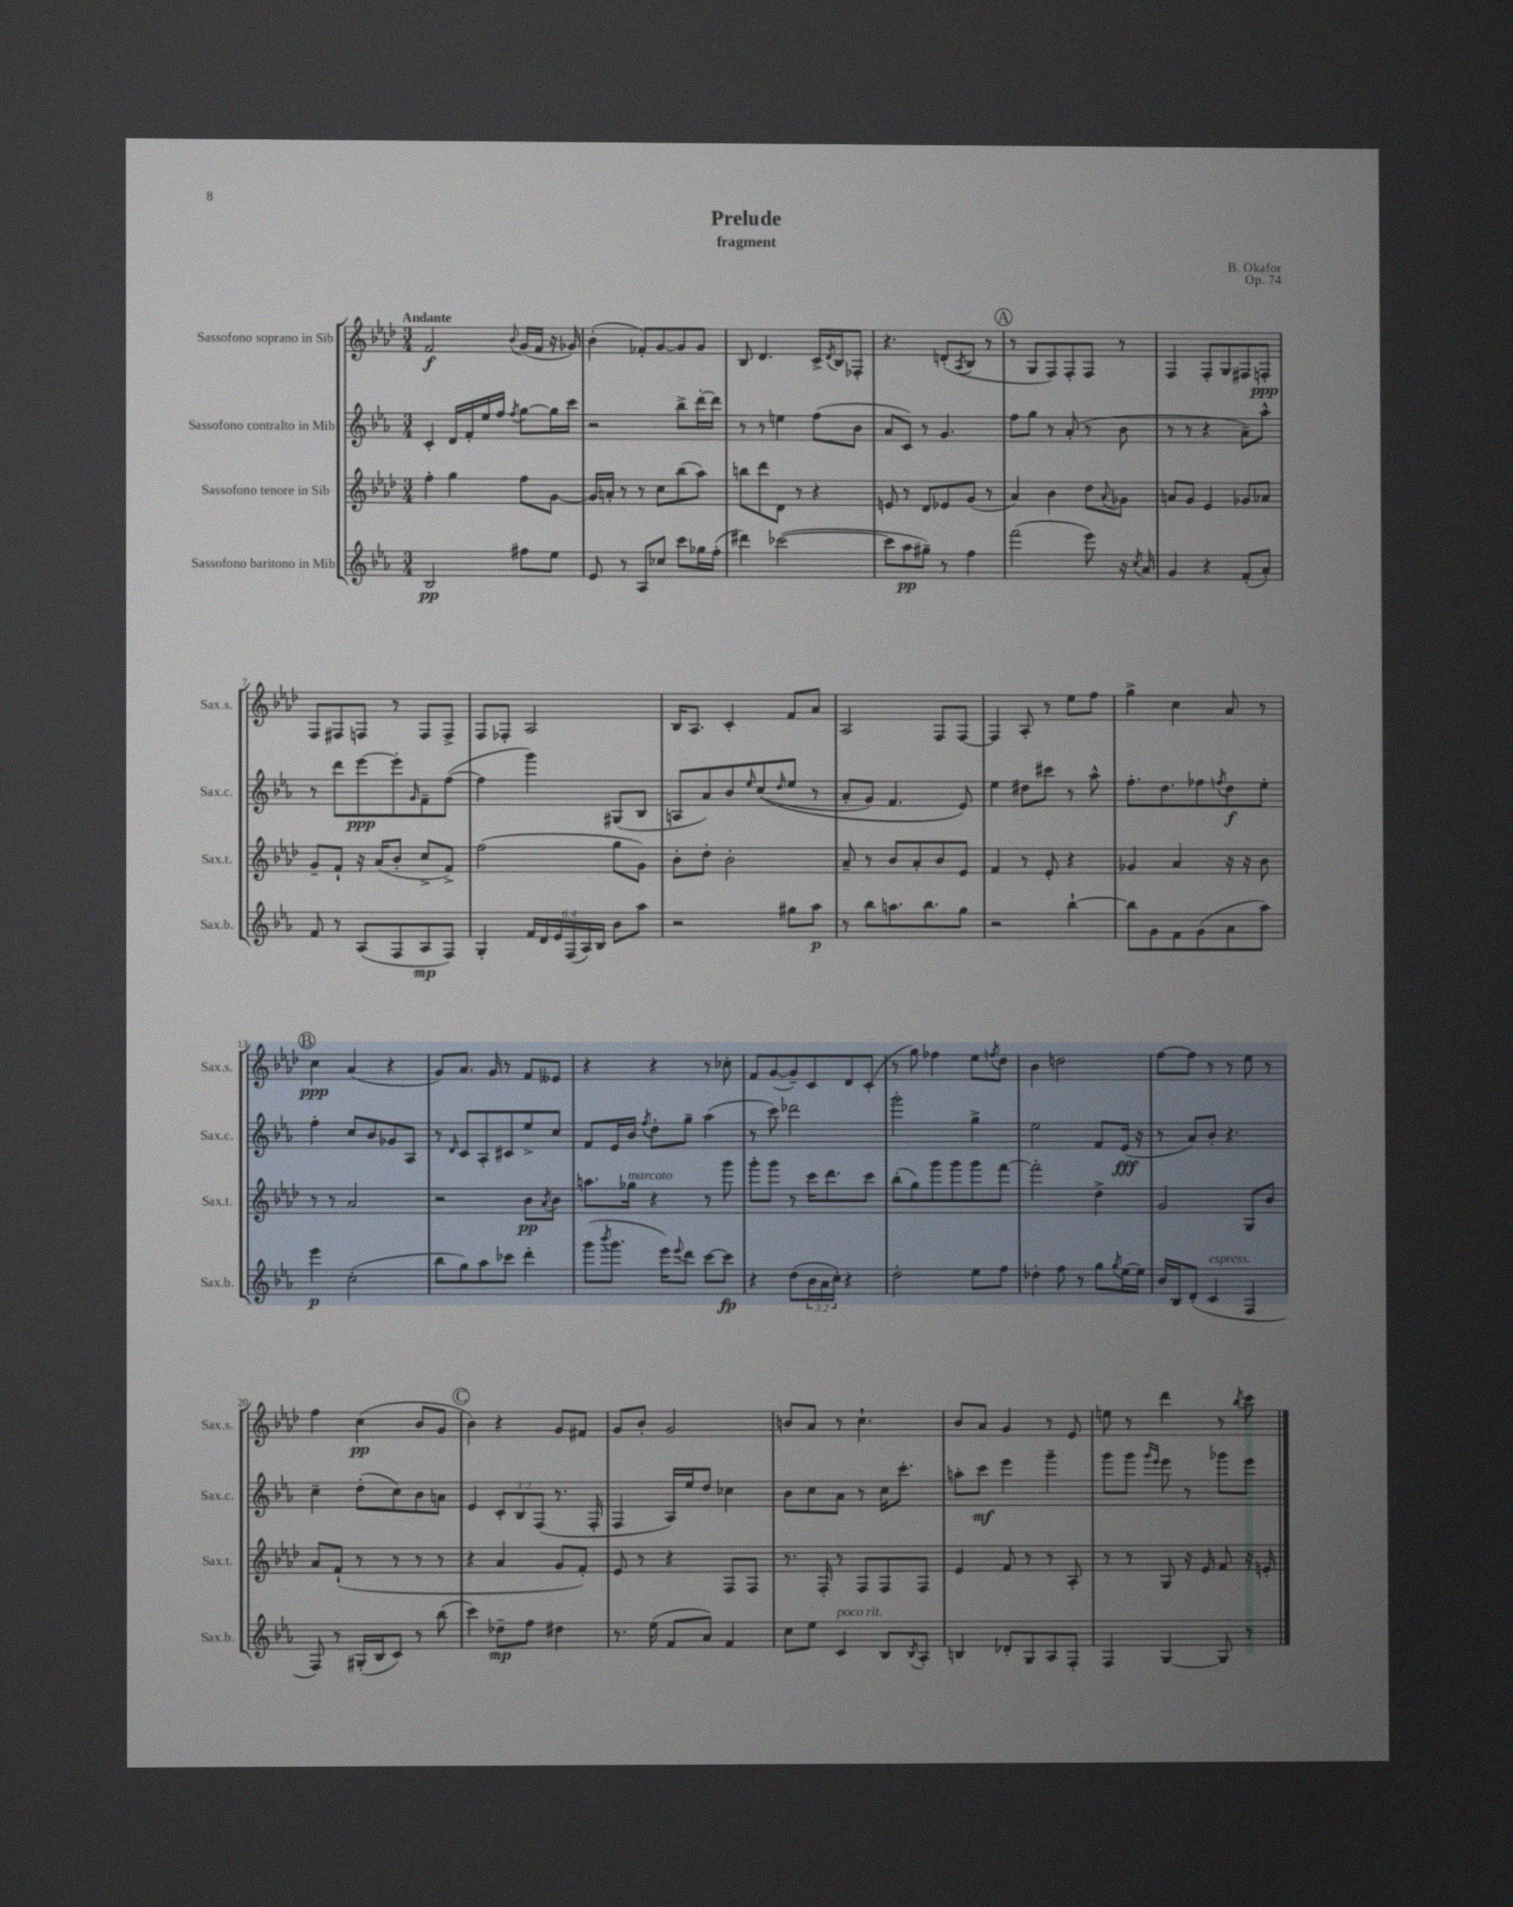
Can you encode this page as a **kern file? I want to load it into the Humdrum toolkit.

**kern	**kern	**kern	**kern
*staff4	*staff3	*staff2	*staff1
*clefG2	*clefG2	*clefG2	*clefG2
*k[b-e-a-]	*k[b-e-a-d-]	*k[b-e-a-]	*k[b-e-a-d-]
*M3/4	*M3/4	*M3/4	*M3/4
2B-	4ff'	4c'	2f
.	4gg	16d	.
.	.	16f'	.
.	.	16ee-	.
.	.	16ff	.
.	.	8qff	8qqb-
8ff#	8ff	[8gg	(16g
.	.	.	16f
8ee-	[8g	16gg]	16r
.	.	16ccc	16g-)
=	=	=	=
8e-	16g]	2r	(4b-'
.	16a'	.	.
8r	8r	.	.
8A-	8r	.	8f-')
8cc-	8cc	.	[8g
8ccc	(8bb-	8bb-^	8g]
16gg-	8aa-)	[16ddd'	8g
(16ff'	.	16ddd]	.
=	=	=	=
4ddd#)	8bb	8r	8B-
.	8ddd-	8r	4.d-
([2ccc-	8d-	4ee	.
.	8r	.	.
.	4r	(8ff	16c^
.	.	.	8qd-
.	.	.	16B-
.	.	8b-	8F-'
=	=	=	=
8ccc-]	8e	8a-	4.r
8aa-	8r	8c)	.
8gg#~)	8d-	8r	.
8r	8e-	4.g	(8d'
.	.	.	8qA-
4ff	(8g	.	8B-
.	8r	.	8r
=	=	=	=
(2fff	4a-)	8ff	8r
.	.	8gg	8G
.	4b-	8r	8F)
.	.	(8a-'	8F'
8eee-)	8dd-	8r	8F
.	8qqa-	.	.
16r	8g-	8b-	8r
8qcc	.	.	.
16a-	.	.	.
=	=	=	=
4g	8a	8r	4F
.	8g	8r	.
4r	4e-	4r	8F'
.	.	.	8G
(8f'	8g-	8a-~)	8F#
8a-')	8a-	8aa-^^	8F'
=	=	=	=
8f	8g~	8r	8F
8r	8f`	8ddd	8F#
(8A-	16r	[8eee-	8F
.	(16a-	.	.
8F	8b-'	8eee-']	8r
.	.	16qqg	.
8A-	8cc^	8f~	8F
8F)	8f^)	([8ff	8F^
=	=	=	=
4G'	(2ff	4ff]	8F
.	.	.	8F-'
24f	.	4ggg)	2A-
24d	.	.	.
24e-	.	.	.
(24F	.	.	.
24A-)	.	.	.
24B-	.	.	.
8b-	8gg	(8G#	.
8aa-	8g)	8B-	.
=	=	=	=
2r	8b-'	8A	16B-
.	.	.	8.A-
.	8dd-'	8a-)	.
.	2b-'	8b-	4c'
.	.	16qqee-	.
.	.	&((8cc	.
.	.	16qqdd	.
8gg#	.	8ee-	8f
8aa-	.	8r	8a-
=	=	=	=
8r	8a-~	8a-'	2A-
8bb-	8r	8g)	.
8.aa	8b-	4.f	.
.	8a-'	.	.
8.bb-	.	.	.
.	8b-	.	8F
8gg	8e-	8e-&)	[8F
=	=	=	=
2r	4f	4ee-	4F]
.	8r	8dd#	8A-'
.	8e-'	8ccc#	8r
[4bb-`	4r	8r	8ee-
.	.	8aa-^^	8ff
=	=	=	=
8bb-]	4g-	8.ff'	4gg^
8g	.	.	.
.	.	8.dd	.
8f	4a-	.	4cc
(8g	.	8ff-	.
.	.	8qff	.
8a-	16r	8dd	8a-
.	16r	.	.
8aa-)	8b-	8ee-'	8r
=	=	=	=
4eee-	8r	4ff'	4cc
.	8r	.	.
(2cc'	2a-	8cc	(4a-
.	.	8b-	.
.	.	8g-	4r
.	.	8A-	.
=	=	=	=
8bb-	2r	8r	8g)
.	.	16qqd	.
8gg)	.	8c	8.a-
8aa-	.	8A-'	.
.	.	.	16g
8ccc-	.	8c#	8r
4ddd'	8b-	8ee-^	8f
.	8qa-	.	.
.	8b-	8cc	8e--
=	=	=	=
(8ggg	8.aa	8f	4r
8qbbb-	.	.	.
8.ggg	.	16e-	.
.	16gg-	16b-	.
.	.	8qff	.
.	4r	8dd'	4r
16eee-)	.	.	.
8qqeee-	.	.	.
8ddd	.	8gg~	.
[8ccc	8r	(4aa-	8r
8ccc]	8ggg	.	8cc-'
=	=	=	=
4r	8ggg'	8r	8f
.	8ggg	8ccc)	([8g
(8dd	8r	2ddd-	8g~])
24b-	16ccc	.	8c
24a-	.	.	.
.	8.ddd-	.	.
24cc')	.	.	.
4r	.	.	8d-
.	8ccc	.	(8c'
=	=	=	=
2dd'	(8bb-'	2ggg'	8r
.	8gg)	.	8gg)
.	8ggg	.	4ff-
.	8ggg	.	.
8ee-	8ggg	4gg^	8ee-
.	.	.	8qff
8ff	[8fff	.	8dd-
=	=	=	=
4dd-'	2fff']	2ee-	4b-
8ff	.	.	2dd
8r	.	.	.
8gg	4dd-^	8f	.
8qgg	.	.	.
[16ee-	.	(16e-	.
16ee-]	.	16r	.
=	=	=	=
16b-	2g	8r	[8ff
16B-	.	.	.
(8d'	.	8a-)	8ff]
4c	.	8b-'	8r
.	.	4.r	8r
4F	8G	.	8ee-
.	8b-	.	8r
=	=	=	=
8F)	8a-	4cc~	4ff
8r	(8f`	.	.
(16G#'	8r	(8dd'	(4cc
16B-	.	.	.
8c)	8r	8cc)	.
8r	8r	8b-	8b-
(8bb-	8r	8a	8g
=	=	=	=
4ccc)	4r	4e-	4b-)
8dd-~	4a-	12c'	4r
.	.	12B-	.
8ff	.	.	.
.	.	(12F	.
4dd#	8g	8.r	8g
.	8f')	.	8f#
.	.	16F'	.
=	=	=	=
8.r	8e-	4F	8g
.	8r	.	8b-'
(16ee-	.	.	.
8f	4r	16A-)	2g
.	.	16ee-	.
8a-)	.	8dd	.
4f	8F	4cc-	.
.	8F	.	.
=	=	=	=
8cc	8.r	8b-	8b
8ee-	.	8cc	8a-
.	16F'	.	.
4c	8r	8a-	8r
.	8F	8r	4.cc`
8B-	8F	16cc	.
.	.	8.ccc'	.
8qB-	.	.	.
8A-'	8F	.	.
=	=	=	=
4B	4e-	8aa'	8b-
.	.	8ccc	8a-
8d-'	8f	4eee-	4g
8G	8r	.	.
8A-	8r	4ggg~	8r
8F'	8A-'	.	8e-
=	=	=	=
4F	8r	8ggg	8ee
.	8r	8ggg	8r
.	.	16qqggg	.
.	.	16qqeee-	.
[4G	8G	8eee-	4ddd-
.	16r	8r	.
.	16e-	.	.
8G]	8f	8ggg-	8r
.	.	.	8qbb-
8r	16r	8eee-	8ccc
.	16e'	.	.
==	==	==	==
*-	*-	*-	*-
